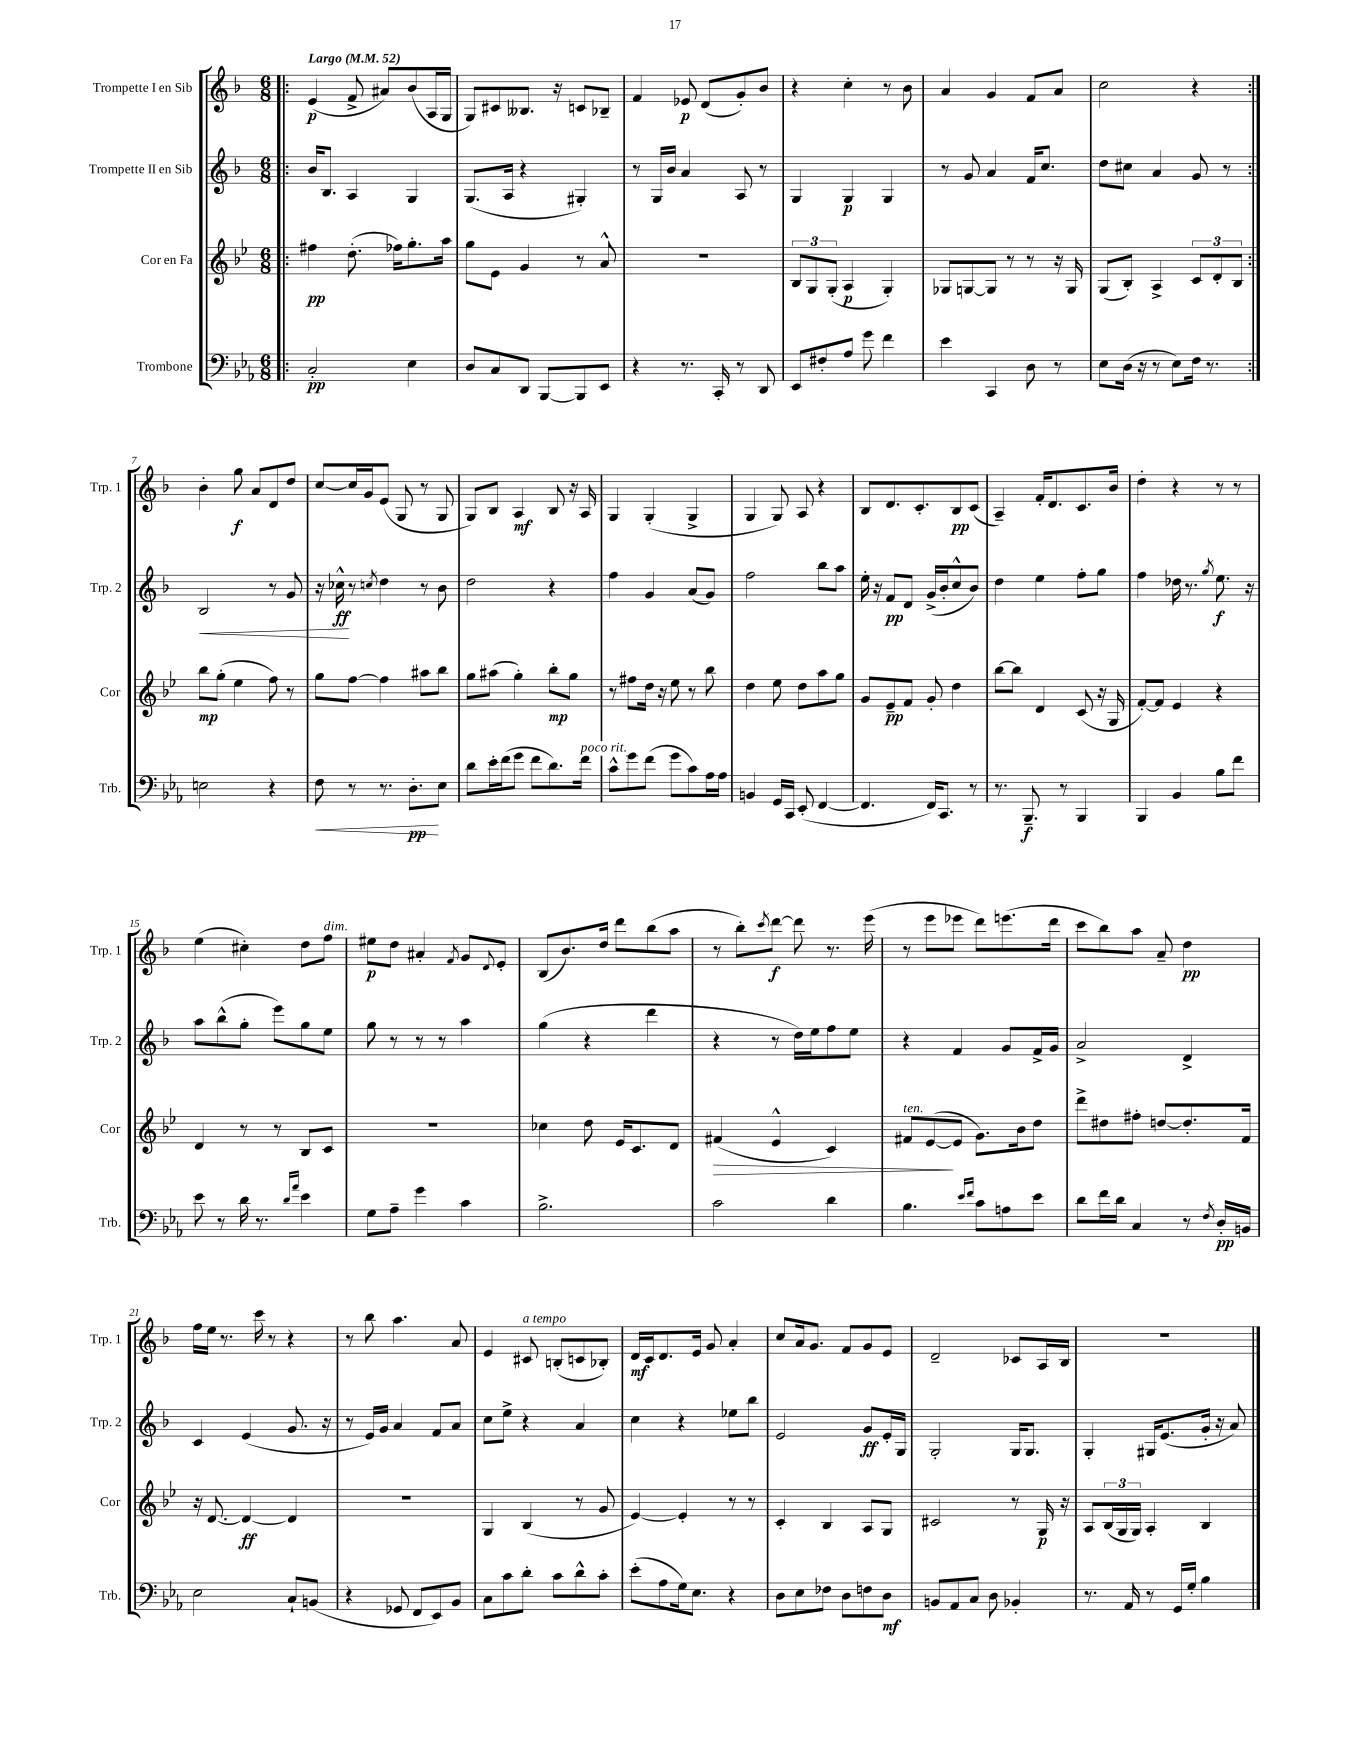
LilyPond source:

<<
\new StaffGroup <<
\new Staff = "s0" \with { instrumentName = "Trompette I en Sib" shortInstrumentName = "Trp. 1" } {
    \clef treble \key f \major \numericTimeSignature \time 6/8 \tempo "Largo" 4 = 52
    \repeat volta 2 { \bar ".|:" e'4\p( f'8-> ais'8) bes'8( a16 g16 |
    g8) cis'8 beses8. r16 c'8 bes8-- |
    f'4 ees'8\p d'8( g'8-.) bes'8 |
    r4 c''4-. r8 bes'8 |
    a'4 g'4 f'8 a'8 |
    c''2 r4 | }
    bes'4-. g''8\f a'8 d'8 d''8 |
    c''8~ c''16 g'16 e'8( g8 r8 g8 |
    g8) bes8 a4\mf bes8 r16 a16 |
    g4 g4-.( g4-> |
    g4 g8) a8 r4 |
    bes8 d'8. c'8.-. bes8\pp c'8( |
    a4--) f'16-. d'8. c'8. bes'16 |
    d''4-. r4 r8 r8 |
    e''4( cis''4-.) d''8 f''8^\markup { \italic "dim." } |
    eis''8\p d''8 ais'4-. \acciaccatura { f'8 } g'8 \appoggiatura { d'8 } e'8-. |
    bes8( bes'8.) d''16 d'''8 bes''8( a''8 |
    r8 bes''8-.) \acciaccatura { c'''8 } d'''8~\f d'''8 r8. e'''16( |
    r8 e'''8 ees'''8 d'''8) e'''8.( d'''16 |
    c'''8 bes''8) a''8 a'8-- d''4\pp |
    f''16 e''16 r8. c'''16 r8 r4 |
    r8 bes''8 a''4. a'8 |
    e'4 cis'8^\markup { \italic "a tempo" } b8-.( c'8 bes8-.) |
    d'16\mf c'16 d'8. e'16 g'8 a'4-. |
    c''8 a'16 g'8. f'8 g'8 e'8 |
    d'2-- ces'8 a16 bes16 |
    R2. \bar "|." |
}
\new Staff = "s1" \with { instrumentName = "Trompette II en Sib" shortInstrumentName = "Trp. 2" } {
    \clef treble \key f \major \numericTimeSignature \time 6/8
    \repeat volta 2 { \bar ".|:" bes'16 bes8. a4 g4 |
    g8.( a16 r4 gis4-.) |
    r8 g16 bes'16 a'4 a8 r8 |
    g4 g4\p g4 |
    r8 g'8 a'4 f'16 c''8. |
    d''8 cis''8 a'4 g'8 r8 | }
    bes2\< r8 g'8 |
    r16 ces''16-^\ff\! r8 \acciaccatura { c''8 } d''4 r8 bes'8 |
    d''2 r4 |
    f''4 g'4 a'8( g'8) |
    f''2 bes''8 a''8 |
    e''16-. r16 f'8\pp d'8 g'16->( bes'16-. c''8-^ bes'8) |
    d''4 e''4 f''8-. g''8 |
    f''4 des''16 r8. \acciaccatura { g''8 } e''8.\f r16 |
    a''8 bes''8-^( g''8-. e'''8) g''8 e''8 |
    g''8 r8 r8 r8 a''4 |
    g''4( r4 d'''4 |
    r4 r8 d''16) e''16 f''8 e''8 |
    r4 f'4 g'8 f'16-> g'16 |
    a'2-> d'4-> |
    c'4 e'4( g'8. r16 |
    r8 e'16) g'16 a'4 f'8 a'8 |
    c''8 e''8-> r4 a'4 |
    c''4 r4 ees''8 bes''8 |
    e'2 g'8\ff e'16-. g16 |
    g2-. g16 g8. |
    g4-. gis16 e'8.( g'16-. r16 a'8) \bar "|." |
}
\new Staff = "s2" \with { instrumentName = "Cor en Fa" shortInstrumentName = "Cor" } {
    \clef treble \key bes \major \numericTimeSignature \time 6/8
    \repeat volta 2 { \bar ".|:" fis''4\pp d''8.-.( fes''16) g''8.-. a''16 |
    g''8 ees'8 g'4 r8 a'8-^ |
    R2. |
    \tuplet 3/2 { bes8 g8 g8-.( } a4\p g4-.) |
    ges8 g8~ g8 r8 r8 r16 g16 |
    g8( bes8-.) a4-> \tuplet 3/2 { c'8 d'8-. bes8 } | }
    bes''8\mp g''8-.( ees''4 f''8) r8 |
    g''8 f''8~ f''4 ais''8 bes''8 |
    g''8 ais''8( g''4-.) bes''8-.\mp g''8 |
    r8 fis''8 d''16 r16 ees''8 r8 bes''8 |
    d''4 ees''8 d''8 a''8 g''8 |
    g'8 ees'8--\pp f'8 g'8-. d''4 |
    bes''8~ bes''8 d'4 c'8( r16 g16 |
    f'8~-.) f'8 ees'4 r4 |
    d'4 r8 r8 bes8 c'8 |
    R2. |
    ces''4 d''8 ees'16 c'8. d'8 |
    fis'4\>( ees'4-^ c'4) |
    fis'8^\markup { \italic "ten." } ees'8~\!( ees'8 g'8.) bes'16 d''8 |
    d'''8-> dis''8 fis''8-. d''8~ d''8.-. f'16 |
    r16 d'8.~ d'4~\ff d'4 |
    R2. |
    g4 bes4( r8 g'8 |
    ees'4~) ees'4-. r8 r8 |
    c'4-. bes4 a8 g8 |
    cis'2 r8 g16\p r16 |
    a8 \tuplet 3/2 { bes16( g16 g16) } a4-. bes4 \bar "|." |
}
\new Staff = "s3" \with { instrumentName = "Trombone" shortInstrumentName = "Trb." } {
    \clef bass \key ees \major \numericTimeSignature \time 6/8
    \repeat volta 2 { \bar ".|:" c2-.\pp ees4 |
    d8 c8 d,8 bes,,8~ bes,,8 ees,8 |
    r4 r8. c,16-. r8 d,8 |
    ees,8 fis8-. aes8 g'8 f'4 |
    ees'4 c,4 d8 r8 |
    ees8 d16( r16 r8 ees8) f16 r8. | }
    e2 r4 |
    f8\< r8 r8. d8.-.\pp\! ees8 |
    d'8 ees'16-. f'16( g'8 f'8 d'8.) f'16^\markup { \italic "poco rit." } |
    c'8-^ g'8 f'8( g'8 c'8) aes16 aes16 |
    b,4 g,16 c,16 ees,8-.( f,4~ |
    f,4. f,16) c,8. r8 |
    r8. bes,,8.--\f r8 bes,,4 |
    bes,,4 bes,4 bes8 f'8 |
    ees'8 r8 d'16 r8. \grace { d'16 aes'16 } ees'4 |
    g8 aes8-- g'4 c'4 |
    bes2.-> |
    c'2 d'4 |
    bes4. \grace { ees'16 f'16 } c'8 a8 ees'8 |
    d'8 f'16 d'16 c4 r8 \acciaccatura { f8 } d16-.\pp b,16 |
    ees2 c8-! b,8( |
    r4 ges,8 f,8 ees,8) bes,8 |
    c8 c'8 d'8-. c'8 d'8-^ c'8-. |
    ees'8-.( aes8 g16) ees8. r4 |
    d8 ees8 fes8 d8 f8 d8\mf |
    b,8 aes,8 c8 d8 bes,4-. |
    r8. aes,16 r8 g,16 g16-. bes4 \bar "|." |
}
>>
>>
